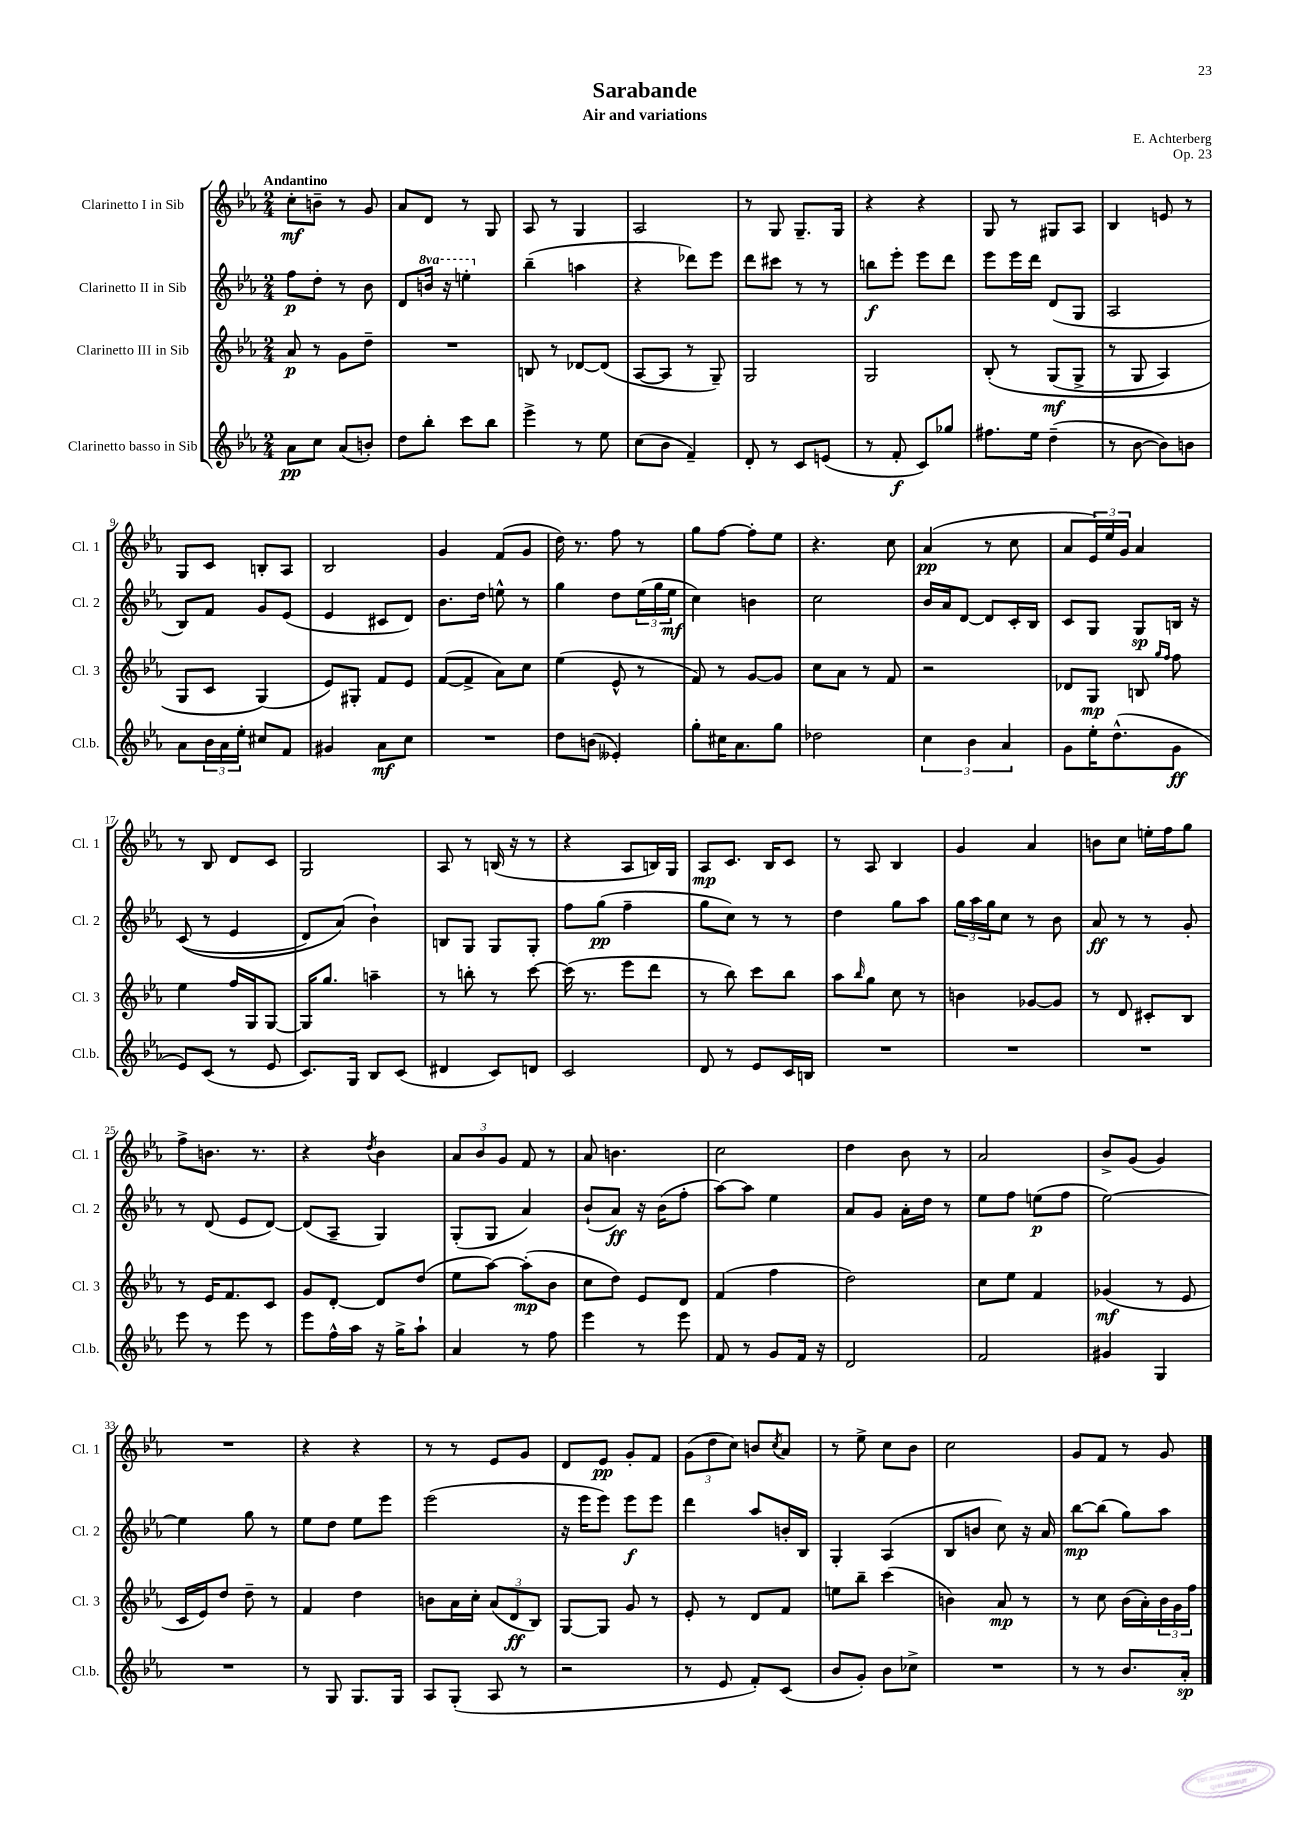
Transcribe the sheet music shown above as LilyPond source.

\header { title = "Sarabande" composer = "E. Achterberg" subtitle = "Air and variations" opus = "Op. 23" }
<<
\new StaffGroup <<
\new Staff = "s0" \with { instrumentName = "Clarinetto I in Sib" shortInstrumentName = "Cl. 1" } {
    \clef treble \key ees \major \numericTimeSignature \time 2/4 \tempo "Andantino"
    c''8-.\mf b'8-- r8 g'8 |
    aes'8 d'8 r8 g8 |
    aes8 r8 g4 |
    aes2 |
    r8 g8 g8.-- g16 |
    r4 r4 |
    g8 r8 gis8 aes8 |
    bes4 e'8 r8 |
    g8 c'8 b8-. aes8 |
    bes2 |
    g'4 f'8( g'8 |
    d''16) r8. f''8 r8 |
    g''8 f''8~ f''8-. ees''8 |
    r4. c''8 |
    aes'4\pp( r8 c''8 |
    aes'8 \tuplet 3/2 { ees'16) ees''16 g'16 } aes'4 |
    r8 bes8 d'8 c'8 |
    g2 |
    aes8 r8 b16( r16 r8 |
    r4 aes8 b16) g16 |
    aes8\mp c'8. bes16 c'8 |
    r8 aes8 bes4 |
    g'4 aes'4 |
    b'8 c''8 e''16-. f''16 g''8 |
    f''8-> b'8. r8. |
    r4 \acciaccatura { d''8 } bes'4 |
    \tuplet 3/2 { aes'8 bes'8 g'8 } f'8 r8 |
    aes'8 b'4. |
    c''2 |
    d''4 bes'8 r8 |
    aes'2 |
    bes'8-> g'8( g'4) |
    R2 |
    r4 r4 |
    r8 r8 ees'8 g'8 |
    d'8 ees'8\pp g'8-. f'8 |
    \tuplet 3/2 { g'8( d''8 c''8) } b'8 \acciaccatura { c''8 } aes'8 |
    r8 ees''8-> c''8 bes'8 |
    c''2 |
    g'8 f'8 r8 g'8 \bar "|." |
}
\new Staff = "s1" \with { instrumentName = "Clarinetto II in Sib" shortInstrumentName = "Cl. 2" } {
    \clef treble \key ees \major \numericTimeSignature \time 2/4 \set Staff.ottavationMarkups = #ottavation-simple-ordinals
    f''8\p d''8-. r8 bes'8 |
    d'8 \ottava #1 b''16 r16 e'''4-. \ottava #0 |
    bes''4--( a''4 |
    r4 des'''8) ees'''8 |
    d'''8 cis'''8 r8 r8 |
    b''8\f ees'''8-. ees'''8 d'''8 |
    ees'''8 ees'''16 d'''16 d'8( g8 |
    aes2 |
    bes8) f'8 g'8 ees'8( |
    ees'4 cis'8 d'8) |
    bes'8. d''16 e''8-^ r8 |
    g''4 d''8 \tuplet 3/2 { ees''16( g''16 ees''16\mf } |
    c''4) b'4 |
    c''2 |
    bes'16 aes'16 d'8~ d'8 c'16-. bes16 |
    c'8 g8 g8\sp b16 r16 |
    c'8(\( r8 ees'4 |
    d'8) aes'8(\) bes'4-!) |
    b8 g8 g8 g8-. |
    f''8 g''8\pp( f''4-- |
    g''8 c''8) r8 r8 |
    d''4 g''8 aes''8 |
    \tuplet 3/2 { g''16 aes''16 g''16 } c''8 r8 bes'8 |
    aes'8\ff r8 r8 g'8-. |
    r8 d'8( ees'8 d'8~) |
    d'8( aes8-- g4) |
    g8-.( g8 aes'4) |
    bes'8-!( aes'8\ff) r16 bes'16( f''8-. |
    aes''8~) aes''8 ees''4 |
    aes'8 g'8 aes'16-. d''16 r8 |
    ees''8 f''8 e''8\p( f''8 |
    ees''2~) |
    ees''4 g''8 r8 |
    ees''8 d''8 ees''8 ees'''8 |
    ees'''2( |
    r16 ees'''16 ees'''8) ees'''8\f ees'''8 |
    d'''4 aes''8 b'16-. bes16 |
    g4-. aes4( |
    bes8 b'8 c''8) r16 aes'16 |
    bes''8~\mp bes''8( g''8) aes''8 \bar "|." |
}
\new Staff = "s2" \with { instrumentName = "Clarinetto III in Sib" shortInstrumentName = "Cl. 3" } {
    \clef treble \key ees \major \numericTimeSignature \time 2/4
    aes'8\p r8 g'8 d''8-- |
    R2 |
    b8 r8 des'8~ des'8( |
    aes8~ aes8 r8 g8--) |
    g2 |
    g2 |
    bes8-.\( r8 g8\mf( g8-> |
    r8 g8 aes4) |
    g8 c'8 g4(\) |
    ees'8) gis8-. f'8 ees'8 |
    f'8~( f'8-> aes'8) c''8 |
    ees''4( ees'8-^ r8 |
    f'8) r8 g'8~ g'8 |
    c''8 aes'8 r8 f'8 |
    r2 |
    des'8 g8\mp b8 \grace { g''16 f''16 } f''8 |
    ees''4 f''16 g16 g8~ |
    g16 g''8. a''4-- |
    r8 b''8-. r8 c'''8~ |
    c'''16( r8. ees'''8 d'''8 |
    r8 bes''8) c'''8 bes''8 |
    aes''8 \grace { bes''16 } g''8 c''8 r8 |
    b'4 ges'8~ ges'8 |
    r8 d'8 cis'8-. bes8 |
    r8 ees'16 f'8. c'8 |
    g'8 d'8~-. d'8 d''8( |
    ees''8 aes''8~) aes''8-.\mp( bes'8 |
    c''8 d''8) ees'8 d'8 |
    f'4( f''4 |
    d''2) |
    c''8 ees''8 f'4 |
    ges'4\mf( r8 ees'8 |
    c'16 ees'16) d''8 d''8-- r8 |
    f'4 d''4 |
    b'8 aes'16 c''16-. \tuplet 3/2 { aes'8( d'8\ff bes8) } |
    g8~ g8 g'8 r8 |
    ees'8-. r8 d'8 f'8 |
    e''8 bes''8-- c'''4( |
    b'4) aes'8\mp r8 |
    r8 c''8 bes'16( aes'16-.) \tuplet 3/2 { bes'16 g'16 f''16 } \bar "|." |
}
\new Staff = "s3" \with { instrumentName = "Clarinetto basso in Sib" shortInstrumentName = "Cl.b." } {
    \clef treble \key ees \major \numericTimeSignature \time 2/4
    aes'8\pp c''8 aes'8( b'8-.) |
    d''8 bes''8-. c'''8 bes''8 |
    ees'''4-> r8 ees''8 |
    c''8( bes'8 f'4--) |
    d'8-. r8 c'8 e'8( |
    r8 f'8-.\f c'8) ges''8 |
    fis''8. ees''16 d''4--( |
    r8 bes'8~ bes'8) b'8 |
    aes'8 \tuplet 3/2 { bes'16 aes'16 ees''16-. } cis''8 f'8 |
    gis'4 aes'8\mf c''8 |
    R2 |
    d''8 b'8( eeses'4-.) |
    g''8-. cis''16 aes'8. g''8 |
    des''2 |
    \tuplet 3/2 { c''4 bes'4 aes'4 } |
    g'8 ees''16-. d''8.-^( g'8\ff |
    ees'8) c'8( r8 ees'8 |
    c'8.) g16 bes8 c'8( |
    dis'4 c'8) d'8 |
    c'2 |
    d'8 r8 ees'8 c'16 b16 |
    R2 |
    R2 |
    R2 |
    ees'''8 r8 ees'''8 r8 |
    ees'''8 f''16-^ aes''16 r16 g''16-> aes''8-! |
    aes'4 r8 f''8 |
    ees'''4 r8 ees'''8 |
    f'8 r8 g'8 f'16 r16 |
    d'2 |
    f'2 |
    gis'4 g4 |
    R2 |
    r8 g8 g8. g16 |
    aes8 g8-.( aes8 r8 |
    r2 |
    r8 ees'8 f'8-.) c'8( |
    bes'8 g'8-.) bes'8 ces''8-> |
    R2 |
    r8 r8 bes'8. aes'16-.\sp \bar "|." |
}
>>
>>
